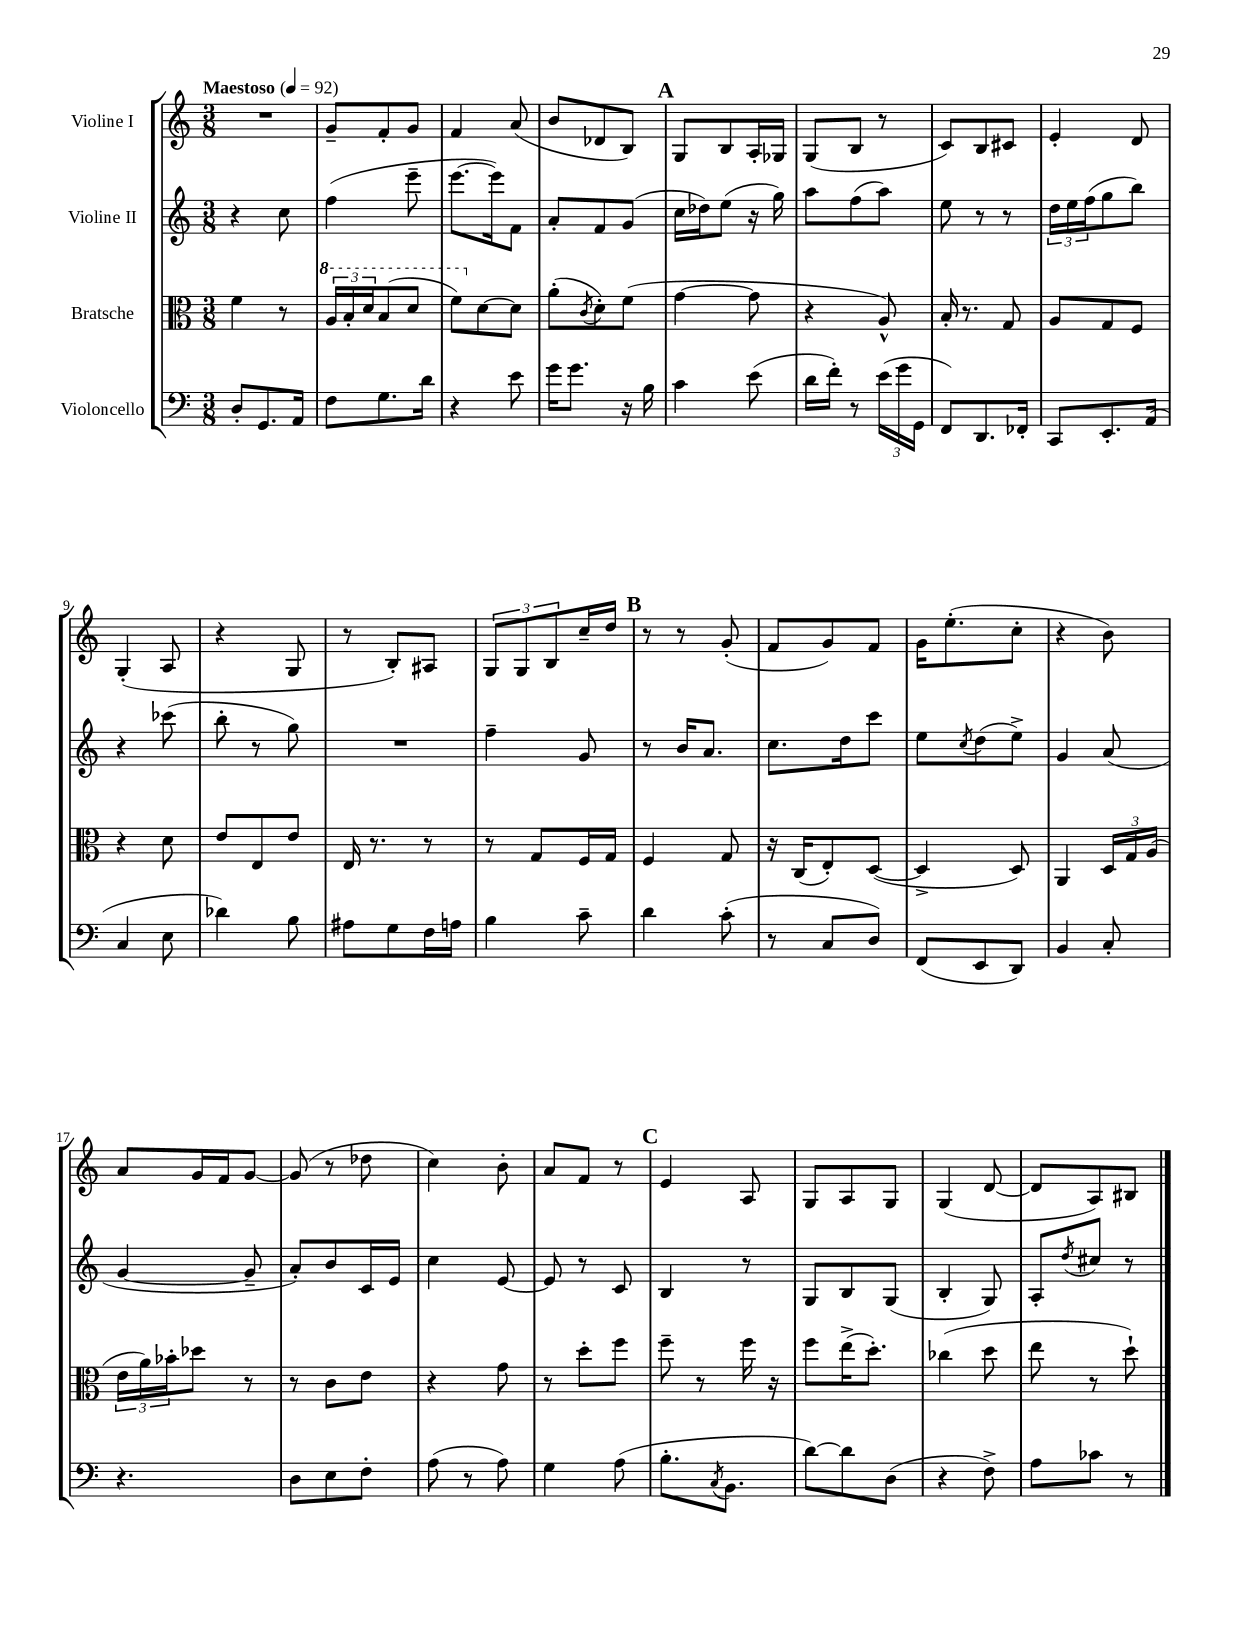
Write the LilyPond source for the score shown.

<<
\new StaffGroup <<
\new Staff = "s0" \with { instrumentName = "Violine I" } {
    \clef treble \key c \major \numericTimeSignature \time 3/8 \tempo "Maestoso" 4 = 92
    R4. |
    g'8-- f'8-. g'8 |
    f'4 a'8( |
    b'8 des'8 b8) |
    \mark \markup { \bold "A" } g8 b8 a16-. ges16 |
    g8( b8 r8 |
    c'8) b8 cis'8 |
    e'4-. d'8 |
    g4-.( a8 |
    r4 g8 |
    r8 b8-.) ais8 |
    \tuplet 3/2 { g8 g8 b8 } c''16-- d''16 |
    \mark \markup { \bold "B" } r8 r8 g'8-.( |
    f'8 g'8) f'8 |
    g'16 e''8.-.( c''8-. |
    r4 b'8) |
    a'8 g'16 f'16 g'8~ |
    g'8( r8 des''8 |
    c''4) b'8-. |
    a'8 f'8 r8 |
    \mark \markup { \bold "C" } e'4 a8 |
    g8 a8 g8 |
    g4( d'8~ |
    d'8 a8) bis8 \bar "|." |
}
\new Staff = "s1" \with { instrumentName = "Violine II" } {
    \clef treble \key c \major \numericTimeSignature \time 3/8
    r4 c''8 |
    f''4( e'''8-- |
    e'''8.~ e'''16) f'8 |
    a'8-. f'8 g'8( |
    \mark \markup { \bold "A" } c''16 des''16) e''8( r16 g''16) |
    a''8 f''8( a''8) |
    e''8 r8 r8 |
    \tuplet 3/2 { d''16 e''16 f''16( } g''8 b''8) |
    r4 ces'''8( |
    b''8-. r8 g''8) |
    R4. |
    f''4-- g'8 |
    \mark \markup { \bold "B" } r8 b'16 a'8. |
    c''8. d''16 c'''8 |
    e''8 \acciaccatura { c''8 } d''8( e''8->) |
    g'4 a'8( |
    g'4~ g'8-- |
    a'8-.) b'8 c'16 e'16 |
    c''4 e'8~ |
    e'8 r8 c'8 |
    \mark \markup { \bold "C" } b4 r8 |
    g8 b8 g8( |
    b4-. g8) |
    a8-. \acciaccatura { d''8 } cis''8 r8 \bar "|." |
}
\new Staff = "s2" \with { instrumentName = "Bratsche" } {
    \clef alto \key c \major \numericTimeSignature \time 3/8
    f'4 r8 |
    \tuplet 3/2 { \ottava #1 a'16 b'16-. d''16 } b'8( d''8 |
    f''8) \ottava #0 d'8~ d'8 |
    a'8-.( \acciaccatura { c'8 } d'8-.) f'8( |
    \mark \markup { \bold "A" } g'4~ g'8 |
    r4 a8-^) |
    b16-. r8. g8 |
    a8 g8 f8 |
    r4 d'8 |
    e'8 e8 e'8 |
    e16 r8. r8 |
    r8 g8 f16 g16 |
    \mark \markup { \bold "B" } f4 g8 |
    r16 c16( e8-.) d8~( |
    d4-> d8) |
    a,4 \tuplet 3/2 { d16 g16 a16( } |
    \tuplet 3/2 { e'16 a'16) bes'16-. } des''8 r8 |
    r8 c'8 e'8 |
    r4 g'8 |
    r8 d''8-. f''8 |
    \mark \markup { \bold "C" } f''8-- r8 f''16 r16 |
    f''8 e''16->( d''8.-.) |
    ces''4( d''8 |
    e''8 r8 d''8-!) \bar "|." |
}
\new Staff = "s3" \with { instrumentName = "Violoncello" } {
    \clef bass \key c \major \numericTimeSignature \time 3/8
    d8-. g,8. a,16 |
    f8 g8. d'16 |
    r4 e'8 |
    g'16 g'8. r16 b16 |
    \mark \markup { \bold "A" } c'4 e'8( |
    d'16 f'16-.) r8 \tuplet 3/2 { e'16( g'16 g,16 } |
    f,8) d,8. fes,16-. |
    c,8 e,8.-. a,16( |
    c4 e8 |
    des'4) b8 |
    ais8 g8 f16 a16 |
    b4 c'8-- |
    \mark \markup { \bold "B" } d'4 c'8-.( |
    r8 c8 d8) |
    f,8( e,8 d,8) |
    b,4 c8-. |
    r4. |
    d8 e8 f8-. |
    a8( r8 a8) |
    g4 a8( |
    \mark \markup { \bold "C" } b8.-. \acciaccatura { c8 } b,8. |
    d'8~) d'8 d8( |
    r4 f8->) |
    a8 ces'8 r8 \bar "|." |
}
>>
>>
